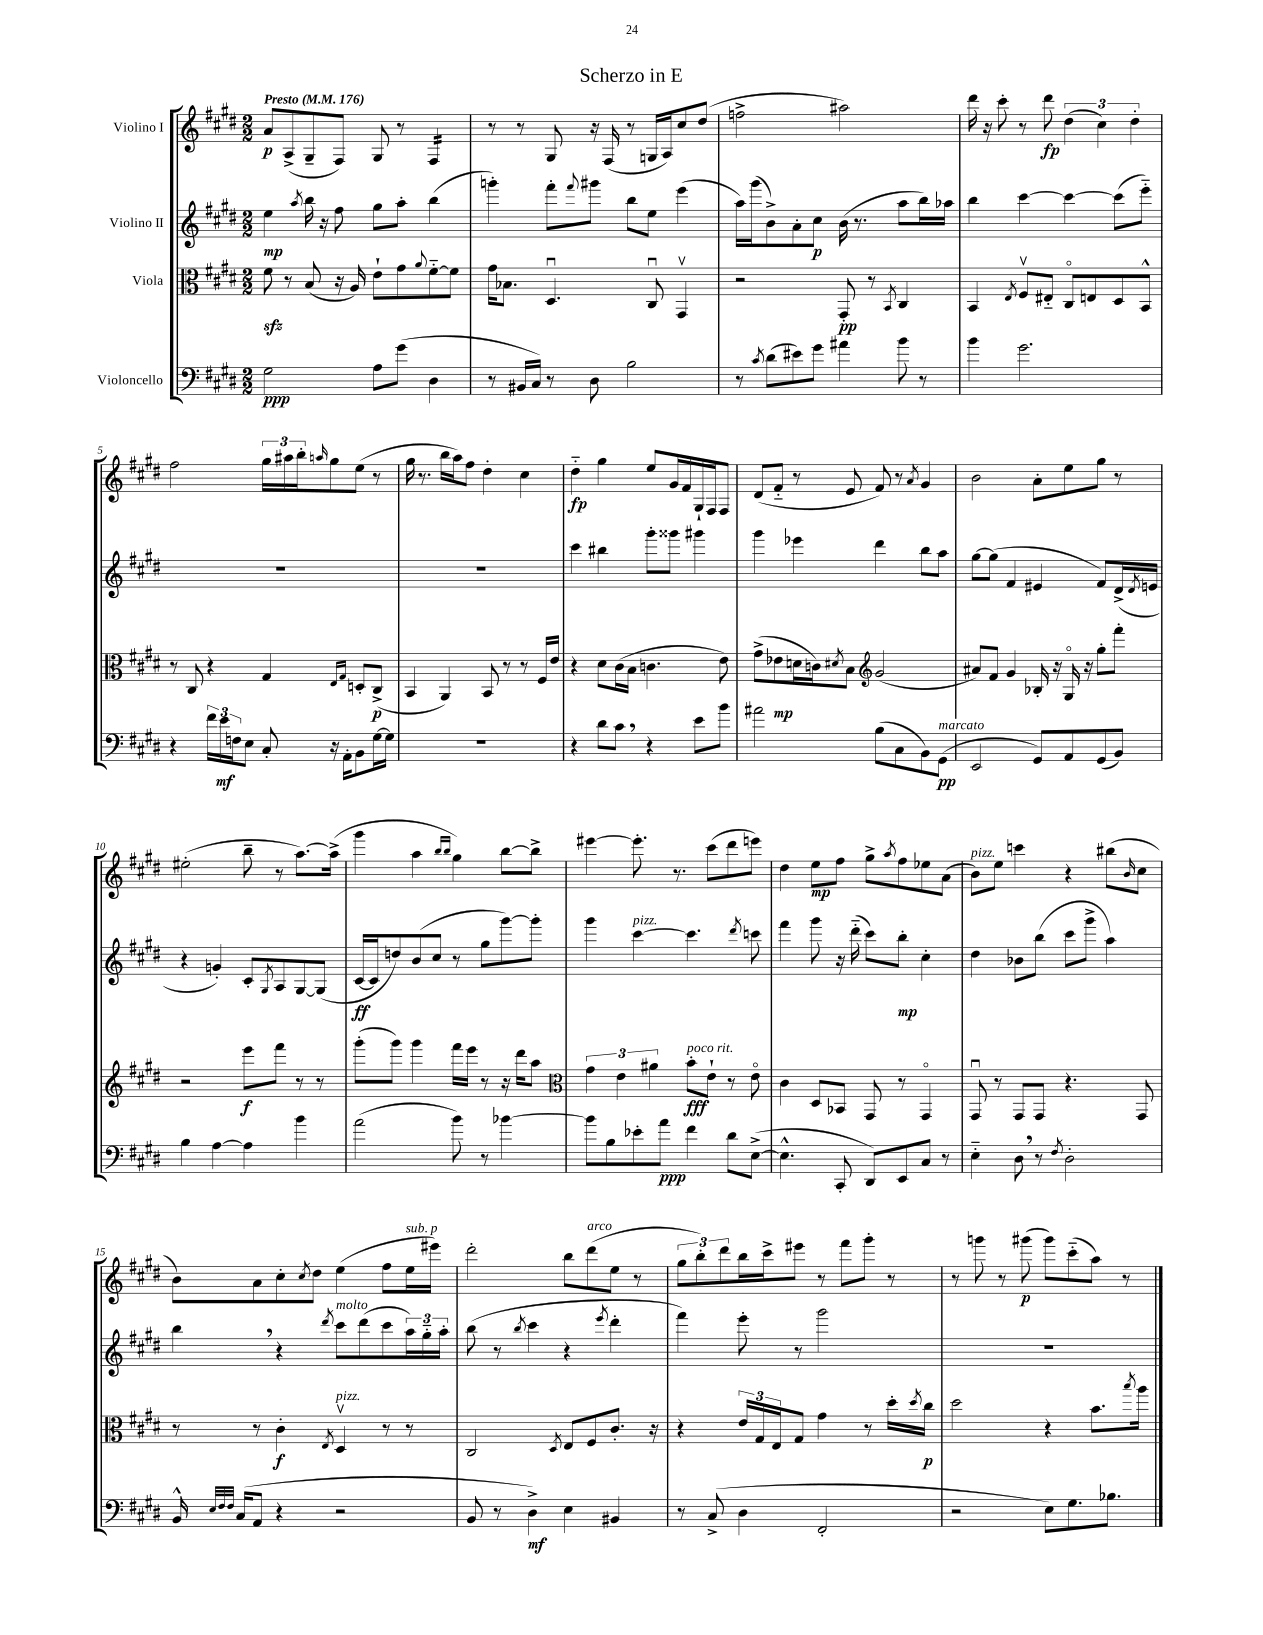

**kern	**kern	**kern	**kern
*staff4	*staff3	*staff2	*staff1
*clefF4	*clefC3	*clefG2	*clefG2
*k[f#c#g#d#]	*k[f#c#g#d#]	*k[f#c#g#d#]	*k[f#c#g#d#]
*M2/2	*M2/2	*M2/2	*M2/2
*MM176	*MM176	*MM176	*MM176
2G#\	8f#\	4ee\	8a/L
.	8r	.	(8A^/
.	.	8qaa/	.
.	(8B/	16bb\	8G#~/
.	.	16r	.
.	16r	8ff#\	8F#/J)
.	16A/)	.	.
8A\L	8e`\L	8gg#\L	8G#/
(8g#\J	8g#\	8aa'\J	8r
.	8qqa/	.	.
4D#\	[8f#'~\	(4bb\	4F#/
.	8f#\]J	.	.
=	=	=	=
8r	16g#\LK	4ggg'\)	8r
.	8.B-\J	.	.
16BB#/LL	.	.	8r
16C#/JJ)	.	.	.
8r	4.D#u/	8fff#'\L	8G#/
.	.	8qqfff#/	.
8D#\	.	8ggg#\J	16r
.	.	.	(16F#/
2B\	.	8bb\L	8r
.	8C#u/	8ee\J	16G/LL
.	.	.	16A/J)
.	4GG#v/	(4eee\	8cc#/
.	.	.	(8dd#/J
=	=	=	=
8r	2r	16aa\LL)	2ff^\
.	.	(16ggg#\J	.
8qc#/	.	.	.
(8d#\L	.	8b^\)	.
8e#\)	.	8a'\	.
8g#\J	.	8cc#\J	.
4a#\	8GG#'/	(16b\	2aa#\)
.	.	8.r	.
.	8r	.	.
.	8qBB/	.	.
8b\	4C#/	8aa\L	.
8r	.	16bb\L)	.
.	.	16aa-\JJ	.
=	=	=	=
4b\	4BB/	4bb\	16ddd#\
.	.	.	16r
.	.	.	8ccc#'\
.	8qE/	.	.
2.g#\	8F#v/L	[4ccc#\	8r
.	8E#'~/J	.	8ddd#\
.	8C#o/L	4ccc#\_	(6dd#\
.	8E/	.	.
.	.	.	6cc#\)
.	8D#/	(8ccc#\]L	.
.	.	.	6dd#'\
.	8BB^^/J	8eee'~\J)	.
=	=	=	=
4r	8r	1r	2ff#\
.	8C#/	.	.
24f#\LL	4r	.	.
24e\	.	.	.
24F\J	.	.	.
8E\J	.	.	.
8C#'/	4G#/	.	24gg#\LL
.	.	.	24aa#\
.	.	.	24bb'\J
.	.	.	16qqaa/
16r	.	.	8gg#\
16AA'\LK	.	.	.
.	16qqE/LL	.	.
.	16qqG#/JJ	.	.
8BB\	8D'/L	.	(8ee\J
[16G#\L	(8C#^/J	.	8r
16G#\]JJ	.	.	.
=	=	=	=
1r	4BB/	1r	16gg#\
.	.	.	8.r
.	4AA/)	.	16bb\LL
.	.	.	16aa\J)
.	.	.	8ff#\J
.	8BB/	.	4dd#'\
.	8r	.	.
.	8r	.	4cc#\
.	16F#/LL	.	.
.	16e/JJ	.	.
=	=	=	=
4r	4r	4ccc#\	4dd#'~\
8d#\L	8d#\L	4bb#\	4gg#\
8c#\J	(16c#\L	.	.
.	16B\JJ	.	.
4r	4.c\	8ggg#'\L	8ee/L
.	.	8ggg##\J	16g#/L
.	.	.	16f#/
8e\L	.	4ggg#\	16G#`/
.	.	.	16F#/J
8b\J	8e\)	.	8F#/J
=	=	=	=
2a#\	(8g#^\L	4ggg#\	(8d#/L
.	8e-\	.	8f#'~/J
.	16d\L	4eee-\	8r
.	16c\J)	.	.
.	8qd#/	.	.
.	8B\J	.	8e/
*	*clefG2	*	*
(8B\L	(2g#/	4ddd#\	8f#/)
8C#\	.	.	8r
.	.	.	8qa/
8BB\)	.	8bb\L	4g#/
(8GG#\J	.	8aa\J	.
=	=	=	=
2EE/	8a#/L)	[8gg#\L	2b\
.	8f#/J	(8gg#\]J	.
.	4g#/	4f#/	.
8GG#/L)	16B-'/	4e#/	8a'\L
.	16r	.	.
8AA/	16G#o/	.	8ee\
.	16r	.	.
(8GG#/	8gg#'\L	8f#/L)	8gg#\J
8BB/J)	8fff#'\J	(16d#^/L	8r
.	.	8qd#/	.
.	.	16e/JJ	.
=	=	=	=
4B\	2r	4r	(2ee#'\
[4A\	.	4g'/)	.
4A\]	8eee\L	8c#'/L	8bb~\
.	.	8qG#/	.
.	8fff#\J	8A/	8r
4b\	8r	[8G#/	[8.aa\L)
.	8r	(8G#/]J	.
.	.	.	(16aa^\]Jk
=	=	=	=
(2a\	(8ggg#'\L	[16c#/LL	4ggg#\
.	.	16c#/]J	.
.	8ggg#\J)	8dd/)	.
.	4ggg#\	(8b/	4aa\
.	.	8cc#/J	.
.	.	.	16qqbb/LL
.	.	.	16qqbb/JJ
8b\)	16fff#\LL	8r	4gg#\)
.	16eee\JJ	.	.
8r	8r	8gg#\L	.
[4b-\	16r	[8ggg#\)	[8bb\L
.	16ddd#\LK	.	.
.	8aa\J	8ggg#'\]J	8bb^\]J
=	=	=	=
*	*clefC3	*	*
8b-\]L	6g#\	4ggg#\	[4eee#\
8B\	.	.	.
.	6e\	.	.
8e-'\	.	[4ccc#\	8.eee#'\]
.	6a#\	.	.
8a\J	.	.	.
.	.	.	8.r
4f#\	8b'\L	4.ccc#\]	.
.	8e`\J	.	(8ccc#\L
8d#\L	8r	.	8ddd#\
.	.	8qddd#/	.
([8E^\J	8eo\	8ccc\	8eee\J)
=	=	=	=
4.E^^\]	4c#\	4fff#\	4dd#\
.	8D#/L	8ggg#\	8ee\L
8CC#'/	8BB-/J	16r	8ff#\J
.	.	(16ddd#'~\	.
8DD#/L)	8GG#/	8ccc#\L)	8gg#^\L
.	.	.	8qaa/
8EE/	8r	8bb'\J	8ff#\
8C#/J	4GG#o/	4cc#'\	8ee-\
8r	.	.	(8a\J
=	=	=	=
4E'~\	8GG#u/	4dd#\	8b\L)
.	8r	.	8ee\J
8D#\	8GG#/L	8b-\L	4ccc\
8r	8GG#/J	(8bb\J	.
8qF#/	.	.	.
2D#'\	4.r	8ccc#\L	4r
.	.	8ggg#^\J	.
.	.	4aa\)	(8bb#\L
.	.	.	16qqb/
.	8GG#/	.	8cc#\J
=	=	=	=
16BB^^/	8r	4bb\	8b\L)
32qqE/LLL	.	.	.
32qqF#/	.	.	.
32qqF#/JJJ	.	.	.
(16C#/LK	.	.	.
8AA/J	8r	.	8a\
4r	4c#'\	4r	8cc#'\
.	.	.	8qcc#/
.	.	.	8dd#\J
.	8qE/	8qddd#/	.
2r	4D#v/	8ccc#\L	(4ee\
.	.	(8ddd#\	.
.	8r	8ccc#\	8ff#\L
.	8r	24aa\L)	16ee\L
.	.	24gg#'~\	.
.	.	.	16eee#\JJ)
.	.	24aa'\JJ	.
=	=	=	=
8BB/	2C#/	(8bb\	2ddd#'\
8r	.	8r	.
.	.	8qbb/	.
4D#^\)	.	4ccc#\	.
.	8qD#/	.	.
4E\	8E/L	4r	8bb\L
.	8F#/	.	(8ddd#\
.	.	8qeee/	.
4BB#/	8.c#'/J	4ddd#'\	8ee\J
.	.	.	8r
.	16r	.	.
=	=	=	=
8r	4r	4fff#\)	12gg#\L
.	.	.	12bb'\)
(8C#^/	.	.	.
.	.	.	12ddd#\
4D#\	24e/LL	8eee'\	16bb\L
.	24G#/	.	.
.	.	.	16ccc#^\J
.	24E/J	.	.
.	8G#/J	8r	8eee#\J
2FF#'/	4g#\	2ggg#\	8r
.	.	.	8fff#\L
.	8r	.	8ggg#'\J
.	16dd#'\LL	.	8r
.	8qdd#/	.	.
.	16cc#\JJ	.	.
=	=	=	=
2r	2dd#\	1r	8r
.	.	.	8ggg\
.	.	.	8r
.	.	.	(8ggg#\
8E\L)	4r	.	8ggg#\L)
8.G#\	.	.	(8ccc#'~\
.	8.b\L	.	8aa\J)
8.B-\J	.	.	.
.	.	.	8r
.	8qbb/	.	.
.	16aa\Jk	.	.
==	==	==	==
*-	*-	*-	*-
